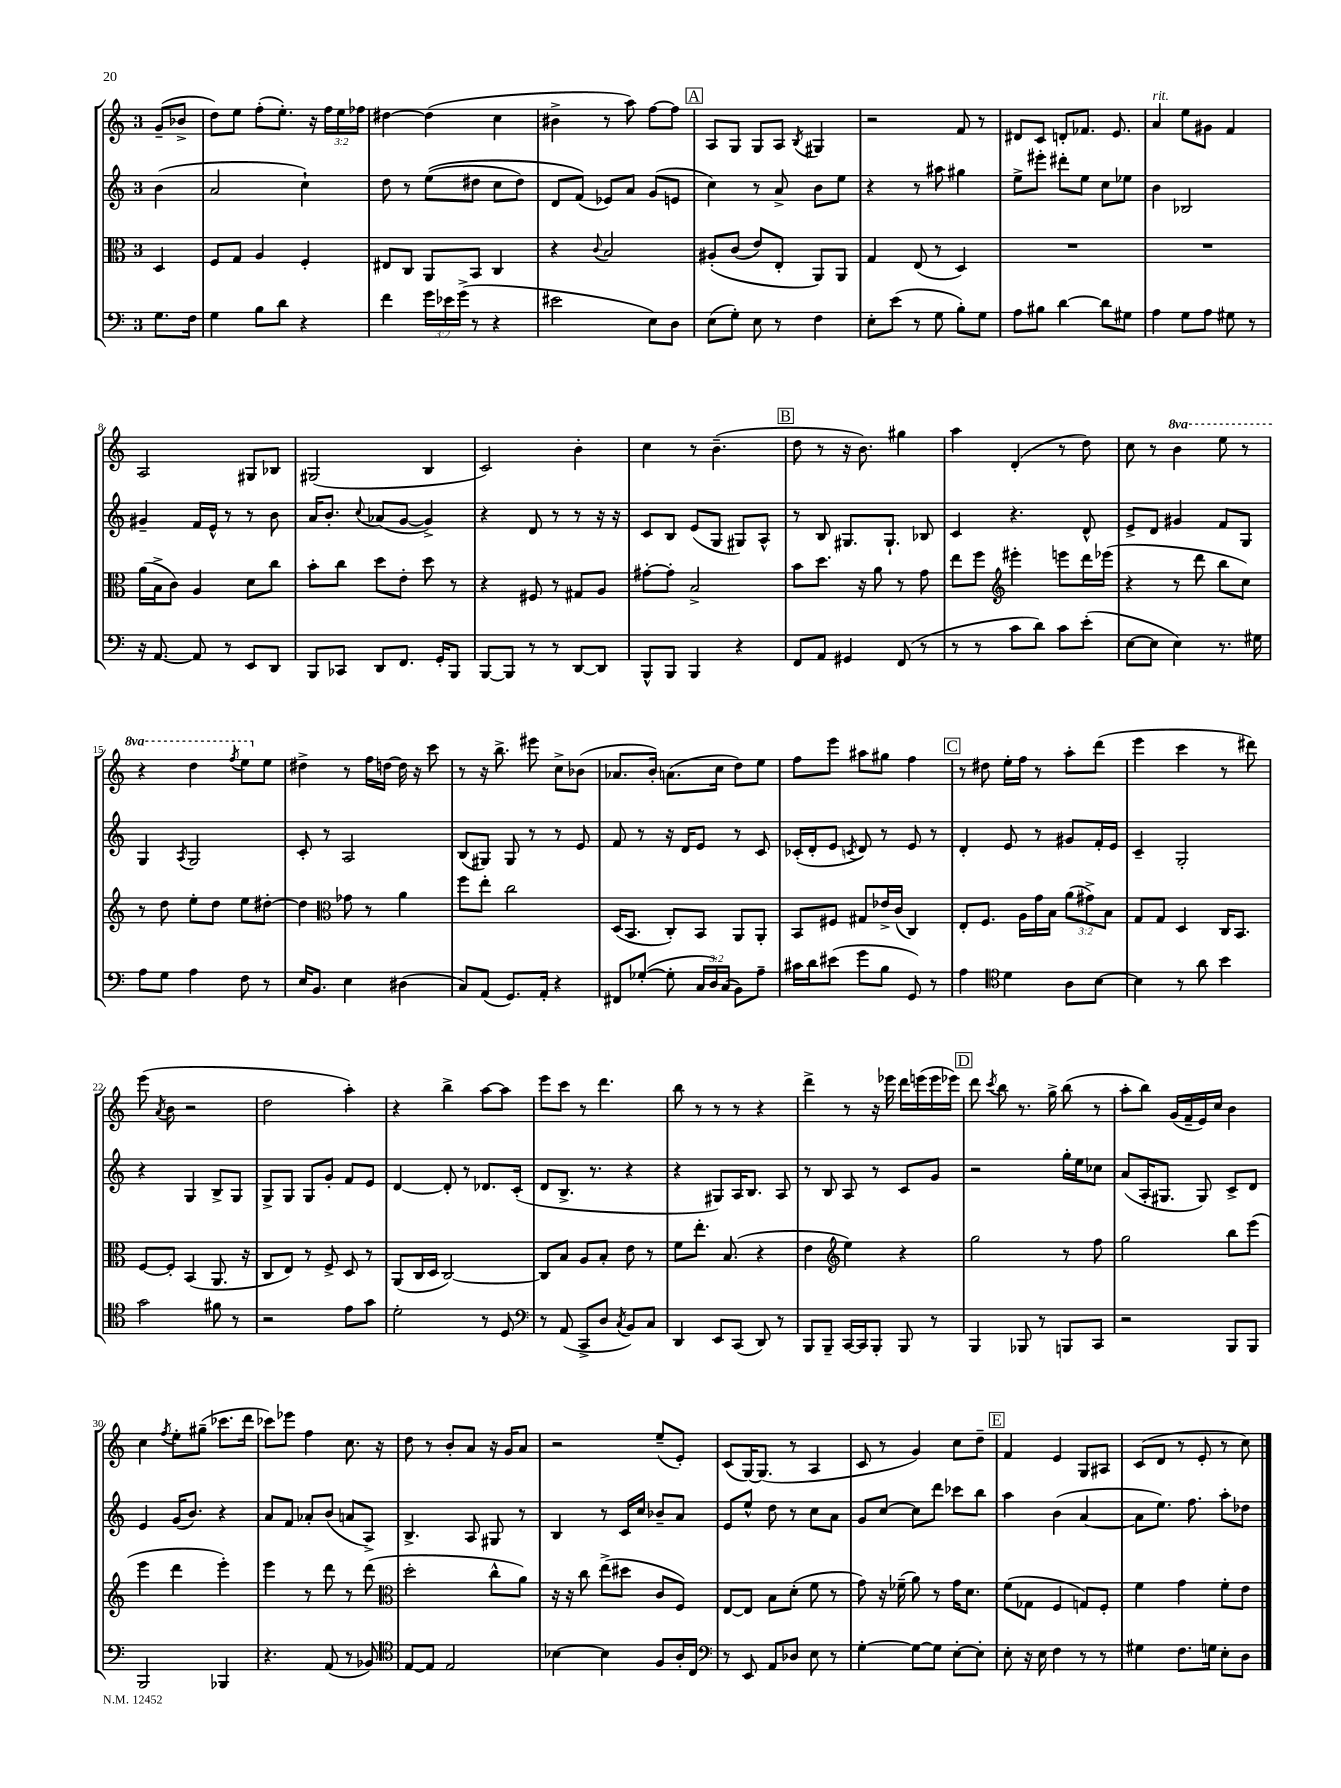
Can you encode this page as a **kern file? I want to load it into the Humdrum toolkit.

**kern	**kern	**kern	**kern
*part4	*part3	*part2	*part1
*staff4	*staff3	*staff2	*staff1
*clefF4	*clefC3	*clefG2	*clefG2
*k[]	*k[]	*k[]	*k[]
*M3/4	*M3/4	*M3/4	*M3/4
=	=	=	=
8.G\L	4D/	(4b\	(8g~/L
.	.	.	8b-X^/J
16F\Jk	.	.	.
=1	=1	=1	=1
4G\	8F/L	2a/	8dd\L)
.	8G/J	.	8ee\J
8B\L	4A/	.	(8ff'\L
8d\J	.	.	8.ee'\J)
4r	4F'/	4cc`\)	.
.	.	.	16r
.	.	.	24ff\LL
.	.	.	24ee\
.	.	.	24ff-X\JJ
=2	=2	=2	=2
4f\	8E#X/L	8dd\	[4dd#X\
.	8C/J	8r	.
24g\LL	8AA/L	((8ee\L	(4dd#\]
24e-X\	.	.	.
(24g^\JJ	.	.	.
8r	8BB/J	8dd#X\J	.
4r	4C/	8cc\L	4cc\
.	.	8dd#\J)	.
=3	=3	=3	=3
2e#X\	4r	8d/L	4b#X^\
.	.	(8f/J)	.
.	8qqc/	.	.
.	2B/	8e-X/L)	8r
.	.	8a/J	8aa\)
8E\L)	.	(8g/L	[8ff\L
8D\J	.	8en/J	8ff\J]
!!LO:REH:place=s1:t=A
=4	=4	=4	=4
(8E\L	(8A#X'/L	4cc\)	8A/L
8G'\J)	(8c/J	.	8G/J
8E\	8e/L)	8r	8G/L
8r	8E'/J	8a^/	8A/J
.	.	.	8qB/
4F\	8AA/L)	8b\L	4G#X/
.	8AA/J	8ee\J	.
=5	=5	=5	=5
8E'\L	4G/	4r	2r
(8e\J	.	.	.
8r	(8E/	8r	.
8G\	8r	8aa#X\	.
8B'\L)	4D/)	4gg#X\	8f/
8G\J	.	.	8r
=6	=6	=6	=6
8A\L	2.r	8ee^\L	8d#X/L
8B#X\J	.	8eee#X'\J	8c/J
[4d\	.	8ddd#X'\L	8dn'/L
.	.	8ee\J	8.f-X/J
8d\L]	.	8cc\L	.
.	.	.	8.e/
8G#X\J	.	8ee-X\J	.
=7	=7	=7	=7
!	!	!	!LO:TX:a:i:t=rit.
4A\	2.r	4b\	4a/
8G\L	.	2B-X/	8ee\L
8A\J	.	.	8g#X\J
8G#X\	.	.	4f/
8r	.	.	.
!!LO:LB:g=z
=8	=8	=8	=8
16r	(16a\LL	4g#X~/	2A/
[8.AA/	16B^\J	.	.
.	8c\J)	.	.
8AA/]	4A/	16f/LL	.
.	.	16e^^/JJ	.
8r	.	8r	.
8EE/L	8d\L	8r	8G#X/L
8DD/J	8cc\J	8b\	8B-X/J
=9	=9	=9	=9
8BBB/L	8b'\L	16a/KL	(2G#X/
.	.	8.b'/J	.
8CC-X/J	8cc\J	.	.
.	.	8qqcc/	.
8DD/L	8dd\L	(8a-X/L	.
8.FF/J	8e'\J	[8g/J	.
.	8dd\	4g^/])	4B/
16GG'/KL	.	.	.
8BBB/J	8r	.	.
=10	=10	=10	=10
[8BBB/L	4r	4r	2c/)
8BBB/J]	.	.	.
8r	8F#X/	8d/	.
8r	8r	8r	.
[8DD/L	8G#X/L	8r	4b'\
8DD/J]	8A/J	16r	.
.	.	16r	.
=11	=11	=11	=11
8BBB^^/L	[8g#X'\L	8c/L	4cc\
8BBB/J	8g#'\J]	8B/J	.
4BBB/	2B^/	(8e/L	8r
.	.	8G/J	(4.b~\
4r	.	8G#X/L)	.
.	.	8A^^/J	.
!!LO:REH:place=s1:t=B
=12	=12	=12	=12
8FF/L	8b\L	8r	8dd\
8AA/J	8.dd\J	8B/	8r
4GG#X/	.	8.G#X/L	16r
.	16r	.	8.b\)
.	8a\	.	.
.	.	8.G#`/J	.
(8FF/	8r	.	4gg#X\
8r	8g\	8B-X/	.
=13	=13	=13	=13
8r	8ee\L	4c/	4aa\
8r	8ff\J	.	.
*	*clefG2	*	*
8c\L	4eee#X'\	4.r	(4d'/
8d\J)	.	.	.
8c\L	8eeen\L	.	8r
(8e'\J	16ddd\L	8d^^/	8dd\)
.	(16eee-X\JJ	.	.
=14	=14	=14	=14
[8E\L	4r	8e^/L	8cc\
8E\J]	.	8d/J	8r
*	*	*	*8va
4E\)	8r	4g#X/	4bb\
.	8ddd\	.	.
8.r	8bb\L	8f/L	8eee\
.	8cc\J)	8G/J	8r
16G#X\	.	.	.
!!LO:LB:g=z
=15	=15	=15	=15
8A\L	8r	4G/	4r
8G\J	8dd\	.	.
.	.	8qA/	.
4A\	8ee'\L	2G/	4ddd\
.	8dd\J	.	.
.	.	.	8qfff/
8F\	8ee\L	.	8eee\L
*	*	*	*X8va
8r	[8dd#X'\J	.	8ee\J
=16	=16	=16	=16
16E/KL	4dd#\]	8c'/	4dd#X^\
8.BB/J	.	.	.
.	.	8r	.
*	*clefC3	*	*
4E\	8g-X\	2A/	8r
.	8r	.	16ff\LL
.	.	.	[16ddn\JJ
(4D#X\	4a\	.	16dd\]
.	.	.	16r
.	.	.	8ccc\
=17	=17	=17	=17
8C/L)	8ff\L	(8B/L	8r
(8AA/J	8ee'\J	8G#X/J)	16r
.	.	.	8.bb^\
8.GG/L)	2cc\	8G#/	.
.	.	8r	8eee#X\
16AA'/Jk	.	.	.
4r	.	8r	8cc^\L
.	.	8e/	(8b-X\J
=18	=18	=18	=18
8FF#X/L	(16D/KL	8f/	8.a-X/L
.	8.BB/J	.	.
([8G-X'/J	.	8r	.
.	.	.	16b'/Jk)
8G-'\]	8C'/L)	16r	(8.an\L
.	.	16d/KL	.
24C/LL	8BB/J	8e/J	.
24D/)	.	.	.
.	.	.	16cc\Jk
(24C/JJ	.	.	.
8BB\L)	8AA/L	8r	8dd\L)
8A~\J	8AA'/J	8c/	8ee\J
=19	=19	=19	=19
16c#X\LL	8BB/L	(16c-X'/LL	8ff\L
16d\J	.	16d'/J	.
(8e#X\J	8F#X/J	8e/J	8eee\J
.	.	8qcn/	.
8g\L	8G#X/L	8d/)	8aa#X\L
8B\J	16e-X^/L	8r	8gg#X\J
.	(16c/JJ	.	.
8GG/)	4C/)	8e/	4ff\
8r	.	8r	.
!!LO:REH:place=s1:t=C
=20	=20	=20	=20
4A\	8E'/L	4d'/	8r
.	8.F/J	.	8dd#X\
*clefC4	*	*	*
4d\	.	8e/	16ee'\LL
.	16A\LL	.	16ff\JJ
.	16g\	8r	8r
.	16B\JJ	.	.
8A\L	(12a\L	8g#X/L	8aa'\L
.	12g#X^\)	.	.
[8B\J	.	16f'/L	(8ddd\J
.	12B\J	.	.
.	.	16e/JJ	.
=21	=21	=21	=21
4B\]	8G/L	4c~/	4eee\
.	8G/J	.	.
8r	4D/	2G'/	4ccc\
8a\	.	.	.
4b\	16C/KL	.	8r
.	8.BB/J	.	.
.	.	.	8ddd#X\)
!!LO:LB:g=z
=22	=22	=22	=22
2g\	[8F/L	4r	(8eee\
.	.	.	8qa/
.	8F'/J]	.	8b\
.	(4BB/	4G/	2r
8f#X\	8.AA/	8B^/L	.
8r	.	8G/J	.
.	16r	.	.
=23	=23	=23	=23
2r	8C/L	8G^/L	2dd\
.	8E/J)	8G/J	.
.	8r	8G/L	.
.	8F^/	8g'/J	.
8e\L	8D/	8f/L	4aa'\)
8g\J	8r	8e/J	.
=24	=24	=24	=24
2d'\	(8AA/L	[4d/	4r
.	16C/L	.	.
.	16D/JJ	.	.
.	[2C/)	8d'/]	4bb^\
.	.	8r	.
8r	.	8.d-X/L	[8aa\L
8D/	.	.	8aa\J]
.	.	(16c'/Jk	.
=25	=25	=25	=25
*clefF4	*	*	*
8r	8C/L]	8d/L	8eee\L
(8AA/	8B/J	8.B^/J	8ccc\J
8CC^/L	8A/L	.	8r
.	.	8.r	.
8D/J	8B'/J	.	4.ddd\
8qC/	.	.	.
8BB/L)	8e\	4r	.
8C/J	8r	.	.
=26	=26	=26	=26
4DD/	8f\L	4r	8bb\
.	8.ee'\J	.	8r
8EE/L	.	8G#X/L)	8r
.	(8.B/	.	.
(8CC/J	.	16A/K	8r
.	.	8.B/J	.
8DD/)	4r	.	4r
8r	.	8A/	.
=27	=27	=27	=27
8BBB/L	4e\	8r	4ddd^\
8BBB~/J	.	8B/	.
*	*clefG2	*	*
[16CC/LL	4ee\)	8A/	8r
16CC/J]	.	.	.
8BBB'/J	.	8r	16r
.	.	.	16eee-X\
8BBB/	4r	8c/L	16ddd\LL
.	.	.	(16eeen\
8r	.	8g/J	16eee\
.	.	.	16eee-X\JJ)
!!LO:REH:place=s1:t=D
=28	=28	=28	=28
4BBB/	2gg\	2r	8ddd\
.	.	.	8qccc/
.	.	.	8bb\
8BBB-X/	.	.	8.r
8r	.	.	.
.	.	.	16gg^\
8BBBn/L	8r	16gg'\LL	(8bb\
.	.	16ee\J	.
8CC/J	8ff\	8cc-X\J	8r
=29	=29	=29	=29
2r	2gg\	(8a/L	8aa'\L
.	.	16A'/K	8bb\J)
.	.	8.G#X/J	.
.	.	.	(16g/LL
.	.	.	16f~/
.	.	8G#/)	16e/)
.	.	.	16cc/JJ
8BBB/L	8bb\L	8c^/L	4b\
8BBB/J	(8eee\J	8d/J	.
!!LO:LB:g=z
=30	=30	=30	=30
2BBB/	4eee\	4e/	4cc\
.	.	.	8qff/
.	4ddd\	(16g/KL	8ee'\L
.	.	8.b/J)	.
.	.	.	(8gg#X~\J
4BBB-X/	4eee'\)	4r	8.ccc-X\L
.	.	.	16ddd\Jk
=31	=31	=31	=31
4.r	4eee\	8a/L	8ccc-X\L)
.	.	8f/J	8eee-X\J
.	8r	8a-X'/L	4ff\
(8AA/	8ddd\	(8b/J	.
8r	8r	8an/L	8.cc\
8BB-X/)	(8ddd\	8A^/J)	.
.	.	.	16r
=32	=32	=32	=32
*clefC4	*clefC3	*	*
[8E/L	2dd'\	4.B^/	8dd\
8E/J]	.	.	8r
2E/	.	.	8b'/L
.	.	8A/	8a/J
.	8cc^^\L	8G#X/	16r
.	.	.	16g/KL
.	8a\J)	8r	8a/J
=33	=33	=33	=33
[4B-X\	16r	4B/	2r
.	16r	.	.
.	8cc\	.	.
4B-\]	(8ee^\L	8r	.
.	8dd#X\J	16c/LL	.
.	.	16cc/JJ	.
8F/L	8c/L	8b-X~/L	(8ee~/L
16A'/L	8F/J)	8a/J	8e'/J)
16C/JJ	.	.	.
=34	=34	=34	=34
*clefF4	*	*	*
8r	[8E/L	8e/L	(8c/L
8EE/	8E/J]	8ee^^/J	[16G/K)
.	.	.	(8.G/J]
8AA/L	8B\L	8dd\	.
8D-X/J	(8d'\J	8r	8r
8E\	8f\	8cc\L	4A/
8r	8r	8a\J	.
=35	=35	=35	=35
[4G'\	8g\)	8g/L	8c/
.	16r	[8cc/J	8r
.	(16f-X~\	.	.
8G\L_	8a\)	8cc\L]	4g/)
8G\J]	8r	8ddd\J	.
[8E'\L	16g\KL	8ccc-X\L	8cc\L
.	8.d\J	.	.
8E'\J]	.	8bb\J	8dd~\J
!!LO:REH:place=s1:t=E
=36	=36	=36	=36
8E'\	(8f\L	4aa\	4f/
16r	8G-X\J	.	.
16E\	.	.	.
4F\	4F/	(4b\	4e/
8r	8Gn/L)	[4a/	8G/L
8r	8F'/J	.	8A#X/J
=37	=37	=37	=37
4G#X\	4f\	8a\L]	(8c/L
.	.	8.ee\J)	8d/J
8.F\L	4g\	.	8r
.	.	8.ff\	.
.	.	.	8e'/
16Gn\Jk	.	.	.
8E'\L	8f'\L	8aa'\L	8r
8D\J	8e\J	8dd-X\J	8cc\)
==	==	==	==
*-	*-	*-	*-
